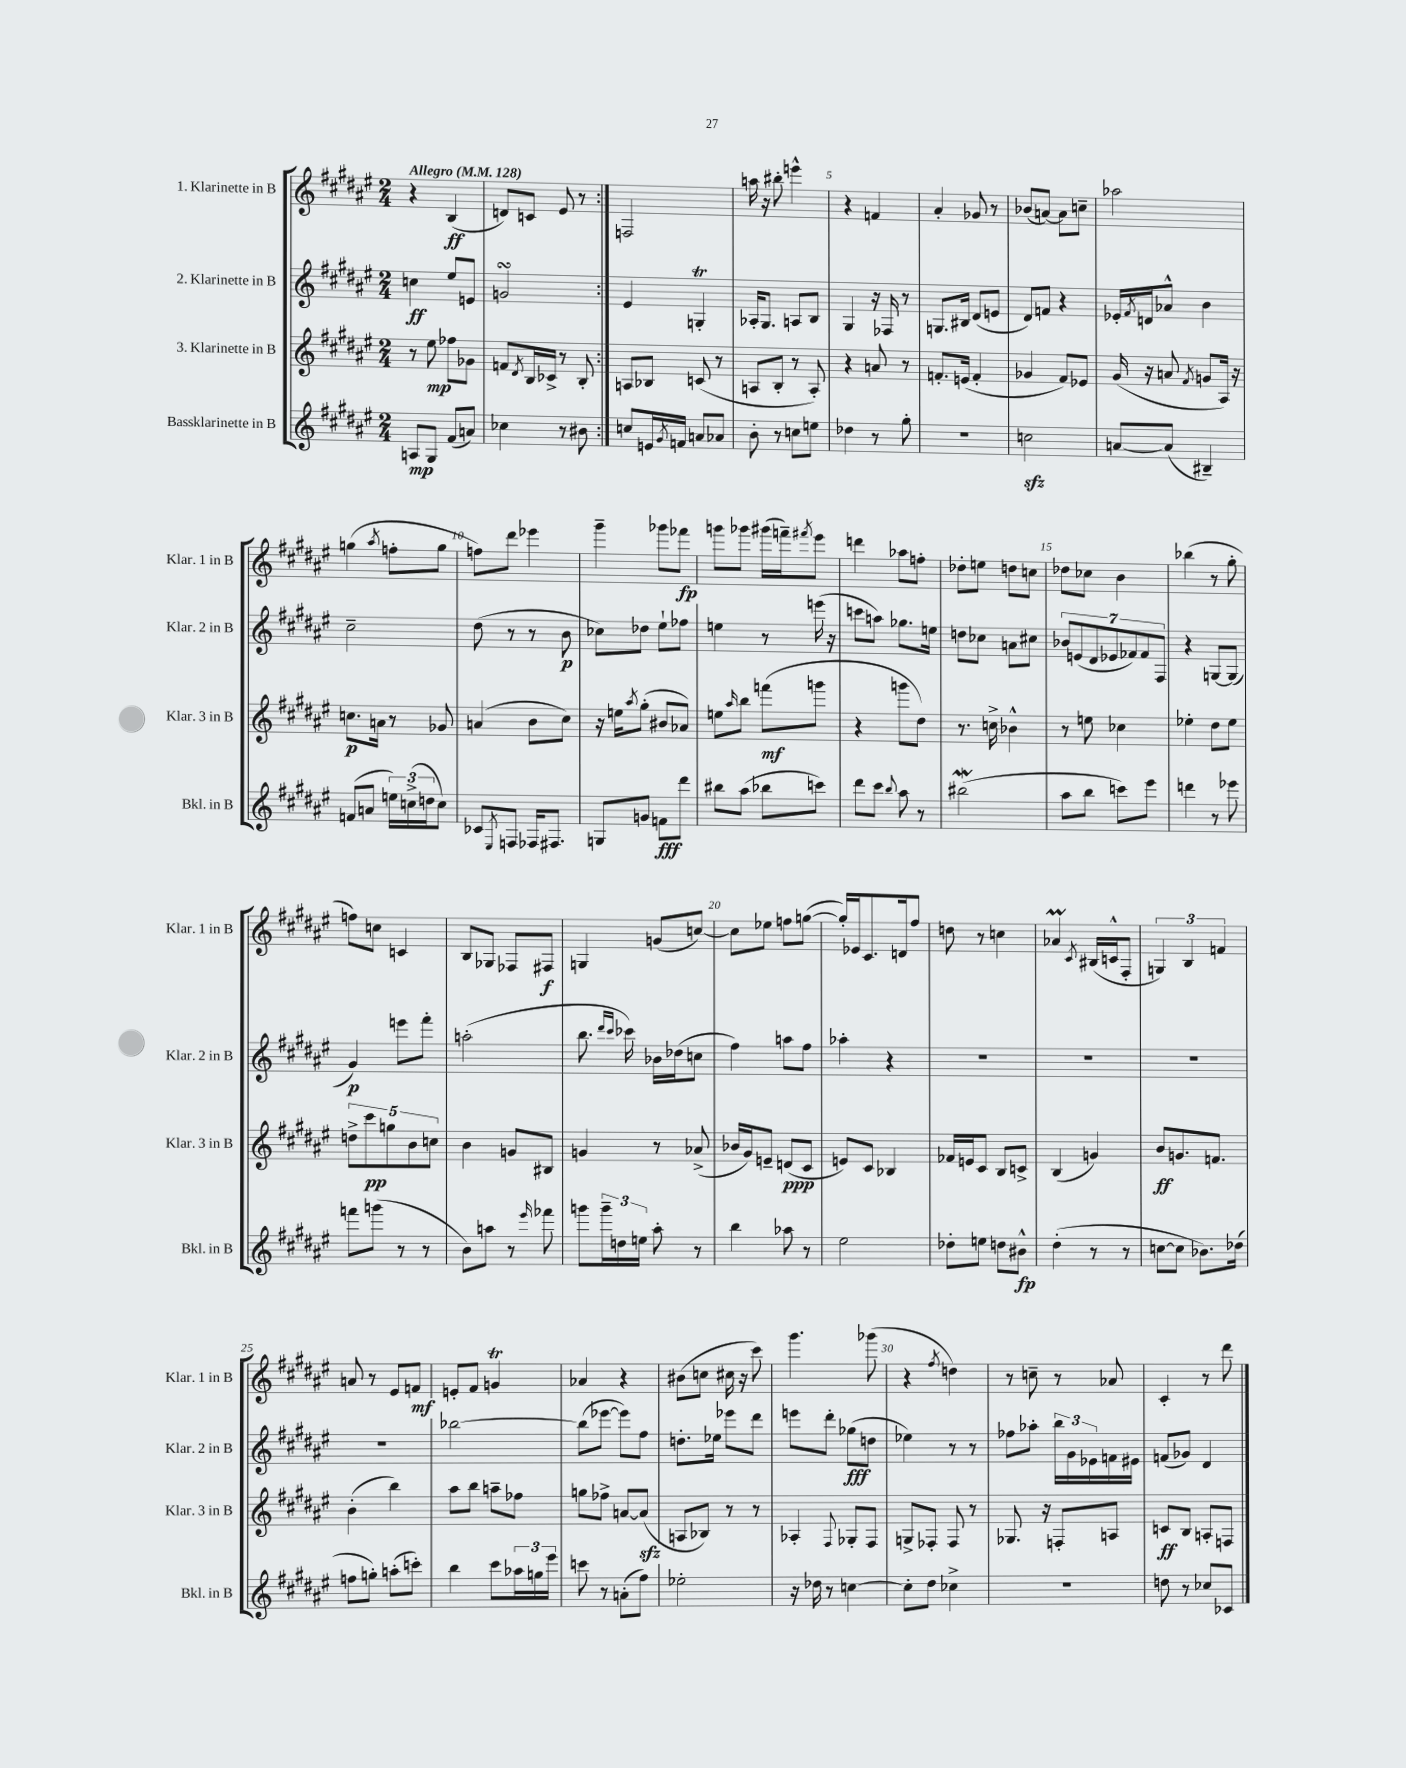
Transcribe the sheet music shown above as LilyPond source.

<<
\new StaffGroup <<
\new Staff = "s0" \with { instrumentName = "1. Klarinette in B" shortInstrumentName = "Klar. 1 in B" } {
    \clef treble \key fis \major \numericTimeSignature \time 2/4 \tempo "Allegro" 4 = 128
    \repeat volta 2 { r4 b4\ff( |
    d'8) c'8 eis'8 r8 | }
    f2 |
    a''16 r16 bis''8-. e'''4-^ |
    r4 f'4 |
    ais'4-. ges'8 r8 |
    bes'8( a'8~) a'8 c''8-- |
    aes''2 |
    g''4( \acciaccatura { ais''8 } f''8-. g''8 |
    f''8) dis'''8 ees'''4 |
    gis'''4-- ges'''8 fes'''8\fp |
    g'''8 ges'''8 gis'''16( f'''16--) \acciaccatura { fis'''8 } eis'''8 |
    d'''4 aes''8 f''8-. |
    des''8-. e''8 d''8 c''8 |
    des''8 ces''8 b'4 |
    bes''4( r8 gis''8-. |
    f''8) c''8 c'4 |
    b8 ges8 fes8 fis8\f |
    g4 g'8( c''8~) |
    c''8 ees''8 f''8 g''8~( |
    g''16-.) ees'16 cis'8. d'16 fis''8 |
    d''8 r8 c''4 |
    aes'4\prall \acciaccatura { cis'8 } bis16( c'16-^ fis8-. |
    \tuplet 3/2 { g4) b4 f'4 } |
    a'8 r8 eis'8 f'8\mf |
    e'8-. fis'8 g'4\trill |
    aes'4 r4 |
    bis'8( c''8 cis''16 r16 cis'''8) |
    gis'''4. ges'''8( |
    r4 \acciaccatura { fis''8 } d''4) |
    r8 c''8-- r8 aes'8 |
    cis'4-. r8 dis'''8 \bar "|." |
}
\new Staff = "s1" \with { instrumentName = "2. Klarinette in B" shortInstrumentName = "Klar. 2 in B" } {
    \clef treble \key fis \major \numericTimeSignature \time 2/4
    \repeat volta 2 { c''4\ff eis''8 e'8 |
    g'2\turn | }
    eis'4 g4-.\trill |
    aes16-. gis8. a8 b8 |
    gis4 r16 fes16 r8 |
    g8. bis16 dis'8( e'8 |
    dis'8) f'8 r4 |
    ees'16-. \acciaccatura { fis'8 } d'16 aes'8-^ b'4 |
    cis''2-- |
    dis''8( r8 r8 b'8\p |
    ces''8) des''8 eis''8-! fes''8 |
    e''4 r8 e'''16( r16 |
    c'''8 a''8) ges''8. e''16 |
    d''8 ces''8 a'8 cis''8 |
    \tuplet 7/4 { bes'8 e'8( dis'8 ees'8 fes'8) fes'8 fis8 } |
    r4 g8~ g8( |
    gis'4\p) e'''8 fis'''8-. |
    a''2-.( |
    b''8. \grace { dis'''16 cis'''16 } ces'''16) bes'16 des''16( c''8 |
    fis''4) a''8 fis''8 |
    aes''4-. r4 |
    R2 |
    R2 |
    R2 |
    R2 |
    bes''2~ |
    bes''8( ees'''8~ ees'''8) fis''8 |
    d''8.-. ees''16 ees'''8 dis'''8 |
    e'''8 dis'''8-. ges''8\fff( d''8 |
    ees''4) r8 r8 |
    fes''8 aes''8-. \tuplet 3/2 { b''16 gis'16 ees'16 } f'16 eis'16 |
    f'8( ges'8) dis'4 \bar "|." |
}
\new Staff = "s2" \with { instrumentName = "3. Klarinette in B" shortInstrumentName = "Klar. 3 in B" } {
    \clef treble \key fis \major \numericTimeSignature \time 2/4
    \repeat volta 2 { r8 eis''8\mp fes''8 ges'8 |
    f'8 \acciaccatura { dis'8 } b16 ces'16-> r8 b8-. | }
    a8 bes8 c'8( r8 |
    a8 b8-. r8 a8-.) |
    r4 a'8 r8 |
    f'8.-. e'16( f'4-. |
    ges'4 fis'8) ees'8 |
    gis'16( r16 a'8 \acciaccatura { fis'8 } g'8 ais16) r16 |
    c''8.\p a'16 r8 ges'8 |
    a'4( b'8 cis''8) |
    r16 e''16 \acciaccatura { ais''8 } gis''8-.( bis'8 aes'8) |
    e''8 \grace { ais''16 } b''8 f'''8\mf( g'''8 |
    r4 g'''8 dis''8) |
    r8. c''16-> bes'4-^ |
    r8 e''8 ces''4 |
    ees''4-. dis''8 ees''8 |
    \tuplet 5/4 { d''8-> cis'''8\pp g''8 b'8 c''8 } |
    b'4 g'8 bis8 |
    g'4 r8 aes'8->( |
    bes'16 gis'16) e'8-- d'8\ppp( cis'8 |
    e'8) cis'8 bes4 |
    fes'16 e'16 cis'8 b8 c'8-> |
    b4( g'4) |
    b'8\ff g'8. f'8. |
    b'4-.( b''4) |
    ais''8 b''8 a''8-- fes''8 |
    g''8 fes''8-> a'8~ a'8\sfz( |
    a8 bes8) r8 r8 |
    aes4-. \appoggiatura { fis8 } ges8-. fis8 |
    g8-> fes8-. fes8 r8 |
    ges8. r16 f8-. a8 |
    c'8\ff b8 a8-. f8 \bar "|." |
}
\new Staff = "s3" \with { instrumentName = "Bassklarinette in B" shortInstrumentName = "Bkl. in B" } {
    \clef treble \key fis \major \numericTimeSignature \time 2/4
    \repeat volta 2 { a8\mp gis8 fis'8( a'8) |
    ces''4 r8 bis'8 | }
    c''8 e'16 \acciaccatura { gis'8 } f'16 a'8 aes'8 |
    b'8-. r8 c''8 e''8 |
    des''4 r8 gis''8-. |
    R2 |
    c''2\sfz |
    a'8~ a'8( bis4--) |
    f'8( a'8 \tuplet 3/2 { e''16) c''16->( d''16 } c''8) |
    ces'8 \acciaccatura { eis8 } f8 fes16 fis8. |
    g8 g'8 f'8\fff dis'''8 |
    bis''8 ais''8( bes''8 c'''8) |
    dis'''8 cis'''8 \appoggiatura { b''8 } ais''8 r8 |
    bis''2\mordent( |
    ais''8 b''8 c'''8) eis'''8 |
    d'''4 r8 ees'''8 |
    f'''8 g'''8( r8 r8 |
    b'8) a''8 r8 \grace { eis'''16 } fes'''8 |
    g'''8 \tuplet 3/2 { g'''16-- d''16 e''16 } ais''8-. r8 |
    b''4 aes''8 r8 |
    eis''2 |
    des''8-. e''8 d''8 bis'8-^\fp |
    dis''4-.( r8 r8 |
    c''8~ c''8 bes'8.) des''16( |
    f''8 g''8-.) a''8-.( c'''8-.) |
    b''4 cis'''8 \tuplet 3/2 { aes''16 g''16 eis'''16 } |
    c'''8 r8 a'8-.( fis''8) |
    ees''2-. |
    r16 des''16 r8 c''4~ |
    c''8-. dis''8 ces''4-> |
    r2 |
    d''8 r8 ces''8 ces'8 \bar "|." |
}
>>
>>
\layout { \context { \Score \override BarNumber.break-visibility = ##(#f #t #t) barNumberVisibility = #(every-nth-bar-number-visible 5) } }
